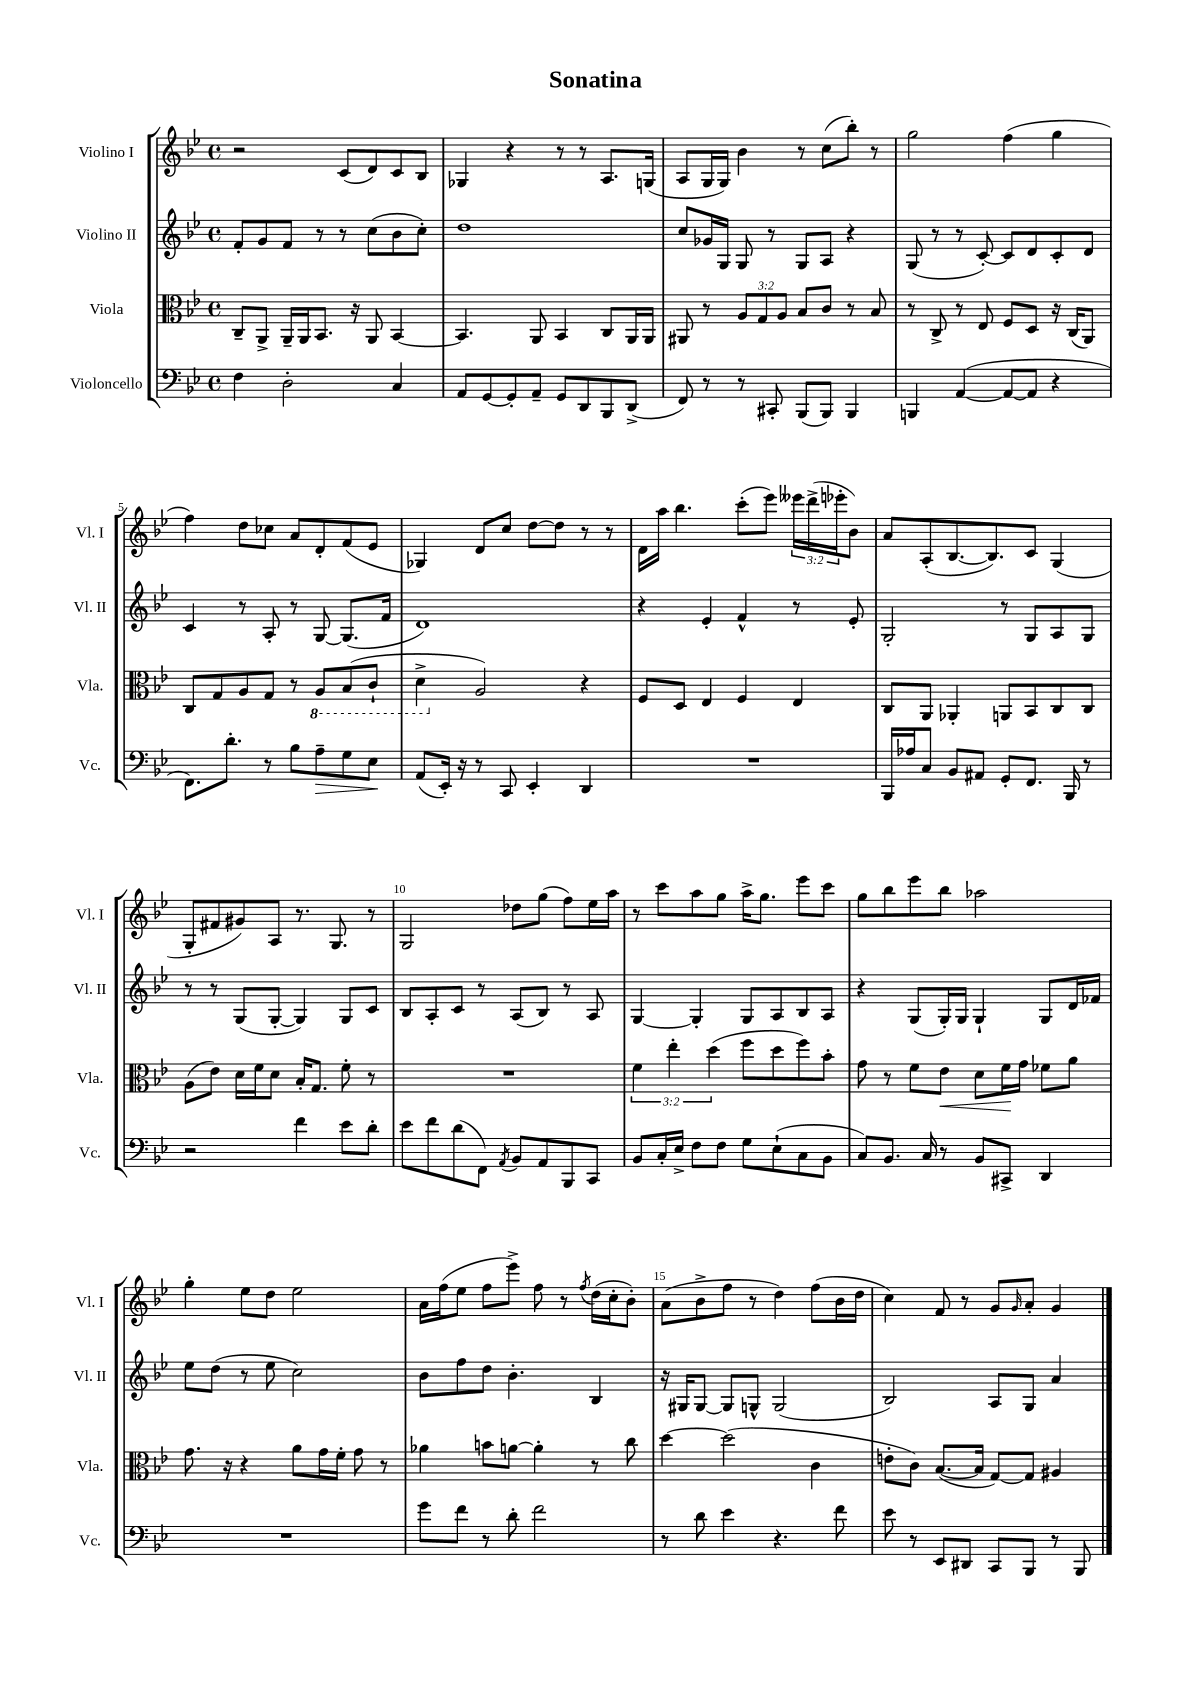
\header { title = "Sonatina" }
<<
\new StaffGroup <<
\new Staff = "s0" \with { instrumentName = "Violino I" shortInstrumentName = "Vl. I" } {
    \clef treble \key bes \major \defaultTimeSignature \time 4/4 \override Staff.TupletNumber.text = #tuplet-number::calc-fraction-text
    r2 c'8( d'8) c'8 bes8 |
    ges4 r4 r8 r8 a8. g16( |
    a8 g16 g16) bes'4 r8 c''8( bes''8-.) r8 |
    g''2 f''4( g''4 |
    f''4) d''8 ces''8 a'8 d'8-. f'8( ees'8 |
    ges4) d'8 c''8 d''8~ d''8 r8 r8 |
    d'16 a''16 bes''4. c'''8-.( ees'''8) \tuplet 3/2 { eeses'''16 d'''16->( ees'''16-. } bes'8) |
    a'8 a8-.( bes8.~ bes8.) c'8 g4( |
    g8-. fis'8 gis'8) a8 r8. g8. r8 |
    g2 des''8 g''8( f''8) ees''16 a''16 |
    r8 c'''8 a''8 g''8 a''16-> g''8. ees'''8 c'''8 |
    g''8 bes''8 ees'''8 bes''8 aes''2 |
    g''4-. ees''8 d''8 ees''2 |
    a'16 f''16( ees''8 f''8 ees'''8->) f''8 r8 \acciaccatura { f''8 } d''16( c''16-. bes'8-.) |
    a'8( bes'8-> f''8 r8 d''4) f''8( bes'16 d''16 |
    c''4) f'8 r8 g'8 \grace { g'16 } a'8-. g'4 \bar "|." |
}
\new Staff = "s1" \with { instrumentName = "Violino II" shortInstrumentName = "Vl. II" } {
    \clef treble \key bes \major \defaultTimeSignature \time 4/4
    f'8-. g'8 f'8 r8 r8 c''8( bes'8 c''8-.) |
    d''1 |
    c''8 ges'16 g16 g8 r8 g8 a8 r4 |
    g8( r8 r8 c'8~-.) c'8 d'8 c'8-. d'8 |
    c'4 r8 a8-. r8 g8~ g8.( f'16 |
    d'1) |
    r4 ees'4-. f'4-^ r8 ees'8-. |
    g2-. r8 g8 a8 g8 |
    r8 r8 g8( g8~-. g4) g8 c'8 |
    bes8 a8-. c'8 r8 a8( bes8) r8 a8 |
    g4~ g4-. g8 a8 bes8 a8 |
    r4 g8( g16-.) g16 g4-! g8 d'16 fes'16 |
    ees''8 d''8( r8 ees''8 c''2) |
    bes'8 f''8 d''8 bes'4.-. bes4 |
    r16 gis16 gis8~ gis8 g8-^ g2( |
    bes2) a8 g8 a'4 \bar "|." |
}
\new Staff = "s2" \with { instrumentName = "Viola" shortInstrumentName = "Vla." } {
    \clef alto \key bes \major \defaultTimeSignature \time 4/4 \override Staff.TupletNumber.text = #tuplet-number::calc-fraction-text
    c8-- a,8-> a,16-- a,16 bes,8. r16 a,8 bes,4~ |
    bes,4. a,8 bes,4 c8 a,16 a,16 |
    ais,8 r8 \tuplet 3/2 { a8 g8 a8 } bes8 c'8 r8 bes8 |
    r8 c8-> r8 ees8 f8 d8 r16 c16( a,8) |
    c8 g8 a8 g8 r8 \ottava #-1 a,8 bes,8( c8-! |
    d4-> \ottava #0 a2) r4 |
    f8 d8 ees4 f4 ees4 |
    c8 a,8 aes,4-. a,8 bes,8 c8 c8 |
    a8( ees'8) d'16 f'16 d'8 bes16-. g8. f'8-. r8 |
    R1 |
    \tuplet 3/2 { f'4 ees''4-. d''4( } f''8 d''8 f''8) bes'8-. |
    g'8 r8 f'8 ees'8\< d'8 f'16\! g'16 fes'8 a'8 |
    g'8. r16 r4 a'8 g'16 f'16-. g'8 r8 |
    aes'4 b'8 a'8~ a'4-. r8 c''8 |
    d''4~ d''2( c'4 |
    e'8-. c'8) bes8.~( bes16 g8~) g8 ais4 \bar "|." |
}
\new Staff = "s3" \with { instrumentName = "Violoncello" shortInstrumentName = "Vc." } {
    \clef bass \key bes \major \defaultTimeSignature \time 4/4
    f4 d2-. c4 |
    a,8 g,8~ g,8-. a,8-- g,8 d,8 bes,,8 d,8->( |
    f,8) r8 r8 cis,8-. bes,,8( bes,,8) bes,,4 |
    b,,4 a,4~( a,8~ a,8 r4 |
    f,8.) d'8.-. r8 bes8 a8--\> g8 ees8\! |
    a,8( ees,16-.) r16 r8 c,8 ees,4-. d,4 |
    R1 |
    bes,,16 aes16 c8 bes,8 ais,8 g,8-. f,8. bes,,16 r8 |
    r2 f'4 ees'8 d'8-. |
    ees'8 f'8 d'8( f,8) \acciaccatura { a,8 } bes,8 a,8 bes,,8 c,8 |
    bes,8 c16-. ees16-> f8 f8 g8 ees8-!( c8 bes,8 |
    c8) bes,8. c16 r8 bes,8 cis,8-> d,4 |
    R1 |
    g'8 f'8 r8 d'8-. f'2 |
    r8 d'8 ees'4 r4. f'8 |
    ees'8 r8 ees,8 dis,8 c,8 bes,,8 r8 bes,,8 \bar "|." |
}
>>
>>
\layout { \context { \Score \override BarNumber.break-visibility = ##(#f #t #t) barNumberVisibility = #(every-nth-bar-number-visible 5) } }
